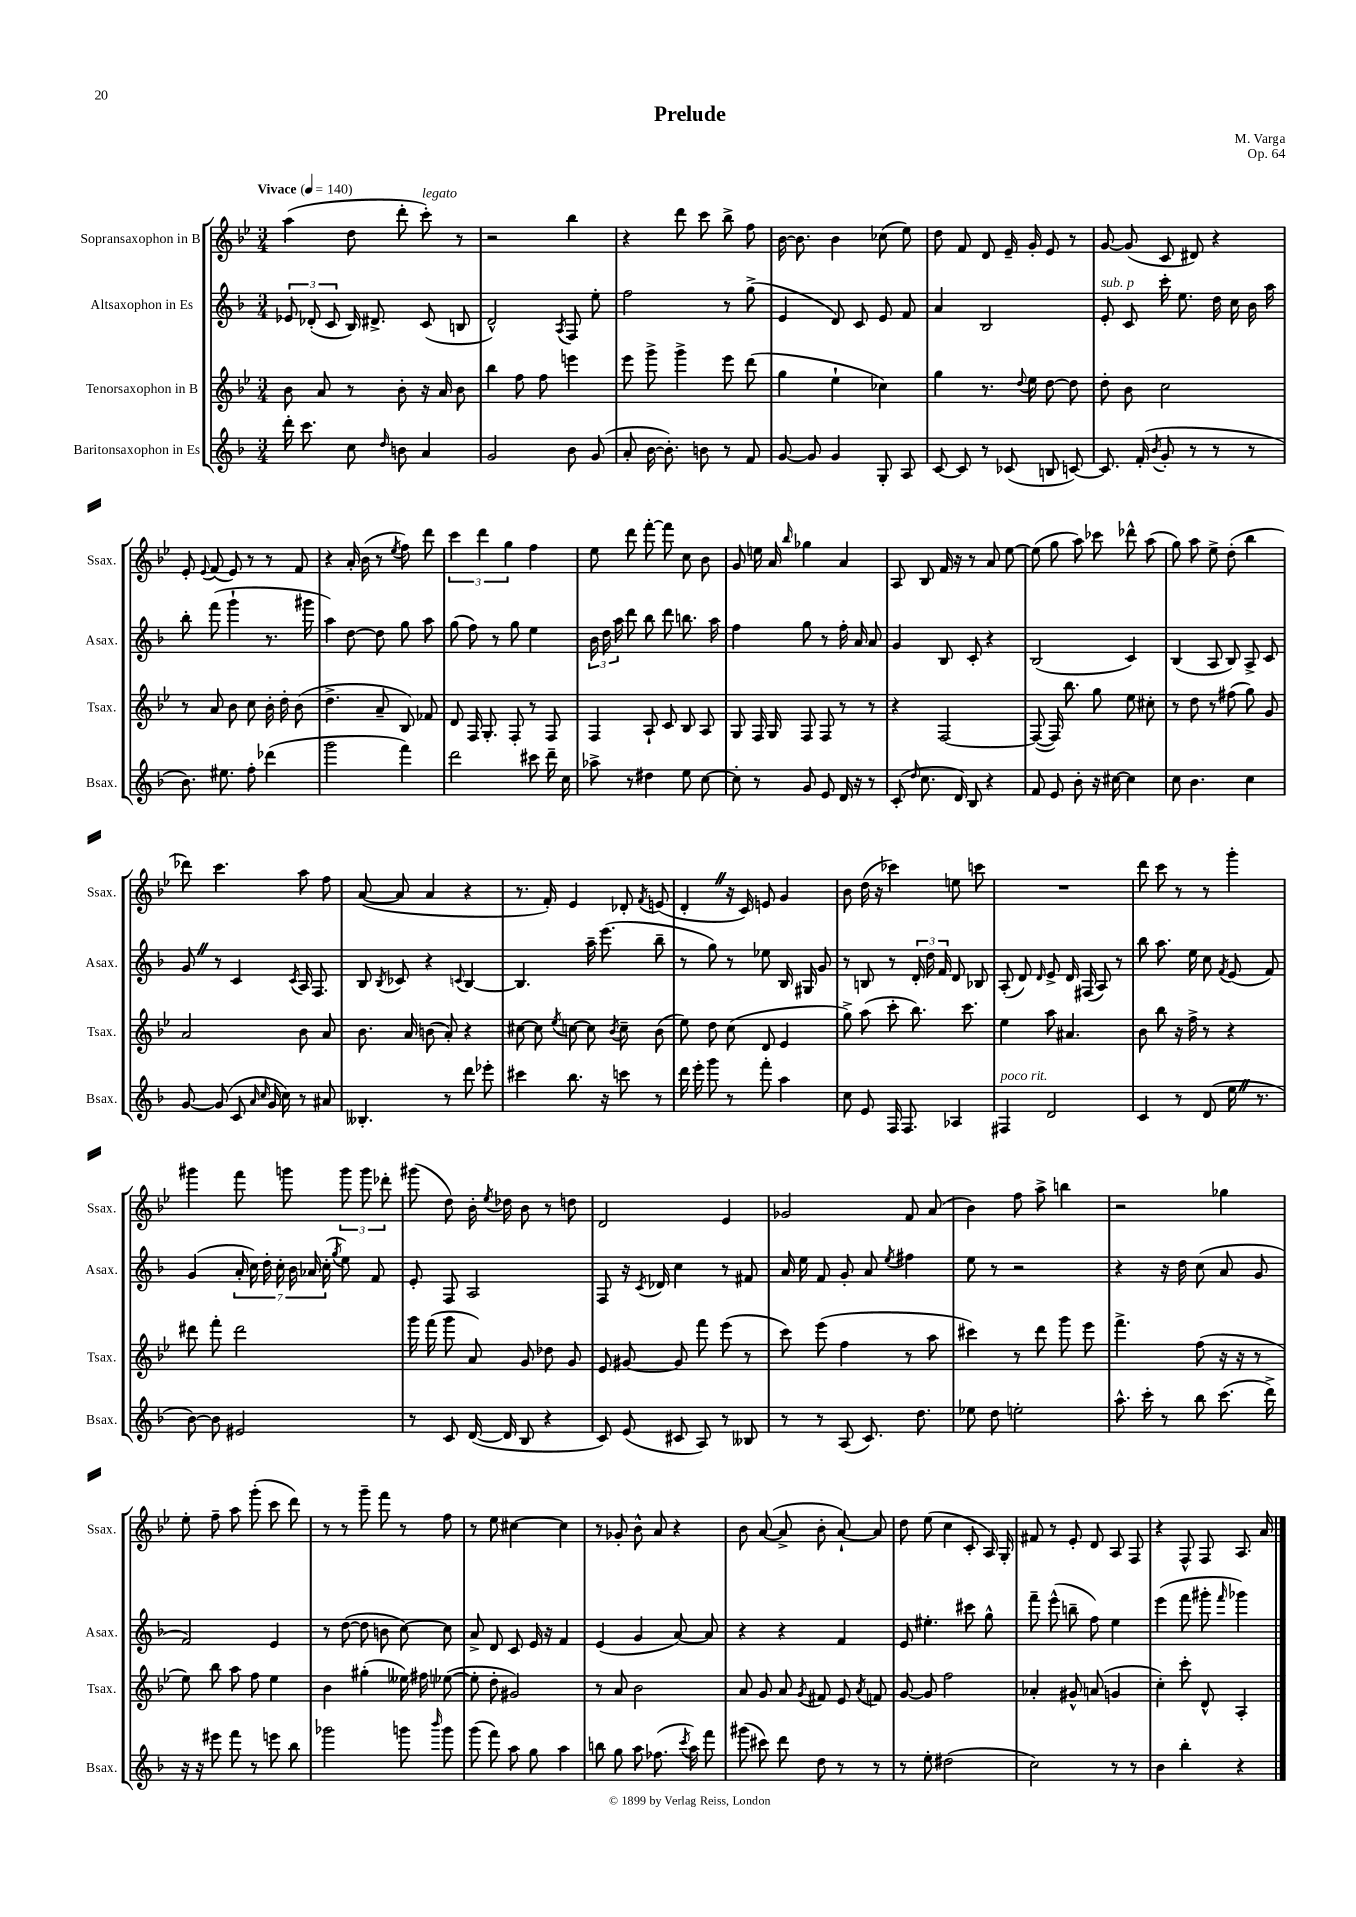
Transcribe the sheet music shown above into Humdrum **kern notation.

**kern	**kern	**kern	**kern
*staff4	*staff3	*staff2	*staff1
*clefG2	*clefG2	*clefG2	*clefG2
*k[b-]	*k[b-e-]	*k[b-]	*k[b-e-]
*M3/4	*M3/4	*M3/4	*M3/4
*MM140	*MM140	*MM140	*MM140
16ddd'	8b-	12e-	(4aa
8.ccc	.	.	.
.	.	(12d-'	.
.	8a	.	.
.	.	12c	.
8cc	8r	16B-)	8dd
.	.	8.d#^	.
16qqdd	.	.	.
8b	8b-'	.	8ddd'
4a	16r	(8c	8ccc')
.	16a	.	.
.	8b-	8B	8r
=	=	=	=
2g	4bb-	2d^^)	2r
.	8ff	.	.
.	8ff	.	.
.	.	8qA	.
8b-	4eee	8F	4bb-
(8g	.	8ee'	.
=	=	=	=
8a'	8eee-	2ff	4r
[16b-	8ggg^	.	.
8.b-'])	.	.	.
.	4ggg^	.	8ddd
8b	.	.	8ccc
8r	8eee-	8r	8bb-^
8f	(8ddd	(8gg^	8ff
=	=	=	=
[8g	4gg	4e	[16b-
.	.	.	8.b-]
8g]	.	.	.
4g	4ee-`	8d)	4b-
.	.	8c	.
8G'	4cc-)	8e	(8cc-
8A	.	8f	8ee-)
=	=	=	=
[8c	4gg	4a	8dd
8c]	.	.	8f
8r	8.r	2B-	8d
(8c-	.	.	16e-~
.	8qqdd	.	.
.	16ee-	.	16g'
8B	[8dd	.	8e-
[8c)	8dd]	.	8r
=	=	=	=
8.c]	8dd'	8e'	[8g
.	8b-	8c	(8g]
(16f'	.	.	.
8qb-	.	.	.
8g'	2cc	16ccc'	8c
.	.	8.ee	.
8r	.	.	8d#)
8r	.	16dd	4r
.	.	16cc	.
8r	.	16b-	.
.	.	16aa	.
=	=	=	=
8.b-)	8r	8bb-'	8e-'
.	.	.	8qqe-
.	8a	(8fff	(8f
8.ee#	.	.	.
.	8b-	4ggg`	8e-)
8ff'	8cc	.	8r
(4ddd-	16b-'	8.r	8r
.	16dd'	.	.
.	(8b-	.	8f
.	.	16ggg#	.
=	=	=	=
2ggg	4.dd^	4aa)	4r
.	.	[8dd	16a'
.	.	.	(16b-
.	8a~	8dd]	8r
.	.	.	8qee-
4fff)	8B-)	8gg	8ff)
.	8f-	8aa	8ddd
=	=	=	=
2ddd	8d	(8gg	6ccc
.	16F	8ff)	.
.	.	.	6ddd
.	8.G'	.	.
.	.	8r	.
.	.	.	6gg
.	8F'	8gg	.
8ccc#	8r	4ee	4ff
16ddd~	8F	.	.
16cc	.	.	.
=	=	=	=
8aa-^	4F	24b-	8ee-
.	.	24dd	.
.	.	24aa	.
8r	.	8ddd	8ddd
4dd#	8A`	8bb-	[8fff'
.	8c	8ddd	8fff]
8ee	8B-	8.bb	8cc
[8cc	8A	.	8b-
.	.	16aa	.
=	=	=	=
8cc']	8G	4ff	8g
8r	16F	.	16ee
.	16G	.	16a
.	.	.	16qqbb-
8g	8F	8gg	4gg-
8e	8F	8r	.
16d	8r	16ff'	4a
16r	.	16a	.
8r	8r	8a	.
=	=	=	=
(8c'	4r	4g	8A
16qqdd	.	.	.
8.cc	.	.	8B-
.	[2F	8B-	16f
16d)	.	.	16r
8B-	.	8c'	8r
4r	.	4r	8a
.	.	.	[8ee-
=	=	=	=
8f	(8F_	(2B-	(8ee-]
8e	16F])	.	8gg
.	8.bb-	.	.
8b-'	.	.	8aa)
16r	8gg	.	8ccc-
[16cc#	.	.	.
4cc#]	8ee-	4c)	8ddd-^^
.	8cc#'	.	(8aa
=	=	=	=
8cc	8r	(4B-	8gg)
4.b-	8dd	.	8aa
.	8r	8A	8ee-^
.	(8ff#	8B-)	(8dd'
4cc	8gg)	8A^	4bb-
.	8g	8c	.
=	=	=	=
[8g	2a	8g	8ddd-)
(8g]	.	8r	4.ccc
8c	.	4c	.
16qqa	.	.	.
16qqcc	.	.	.
16g	.	.	.
16cc)	.	.	.
.	.	8qc	.
8r	8b-	16A	8aa
.	.	8.F	.
8a#	8a	.	8ff
=	=	=	=
4.B--'	8.b-	8B-	([8a
.	.	8qB-	.
.	.	8c-	8a]
.	16a	.	.
.	(8b	4r	4a
8r	8a')	.	.
.	.	8qqc	.
8ddd	4r	[4B-	4r
8eee-'	.	.	.
=	=	=	=
4ccc#	[8cc#	4.B-]	8.r
.	8cc#]	.	.
.	.	.	16f')
.	8qee-	.	.
8.bb-	[8cc	.	4e-
.	8cc]	16aa~	.
16r	.	(8.eee	.
.	8qb-	.	.
8ccc	8cc~	.	8d-'
.	.	.	8qf
8r	(8b-	8bb-~	(8e
=	=	=	=
16ddd	8ee-)	8r	4d'
16eee'	.	.	.
8ggg	8dd	8gg)	.
8r	(8cc	8r	16r
.	.	.	16c)
8fff'	8d	8ee-	8e
4aa	4e-	16B-	4g
.	.	16G#	.
.	.	8g	.
=	=	=	=
8cc	8gg^)	8r	8b-
8e	(8aa	8B	(16dd
.	.	.	16r
16F	8ccc'	8r	4ccc-)
8.F	.	.	.
.	8.bb-)	24d'	.
.	.	24dd	.
.	.	24f	.
4A-	.	8d	8ee
.	8.ccc	.	.
.	.	8B-	8ccc
=	=	=	=
4F#	4ee-	(8A'	2.r
.	.	8d)	.
.	.	16qqd	.
2d	8aa	8e^	.
.	4.a#	16d	.
.	.	(16F#	.
.	.	8A)	.
.	.	8r	.
=	=	=	=
4c	8b-	8bb-	8ddd
.	8bb-	8.aa	8ccc
8r	16r	.	8r
.	16ff^	16ee	.
(8d	8r	8cc	8r
.	.	8qf	.
16ee	4r	(8e	4ggg'
8.r	.	.	.
.	.	8f)	.
=	=	=	=
[8b-)	8ddd#	(4g	4ggg#
8b-]	8fff'	.	.
2e#	2ddd#	28a'	8fff
.	.	28cc)	.
.	.	28dd'	.
.	.	28cc'	.
.	.	.	8ggg
.	.	28b-	.
.	.	28a-	.
.	.	(28cc'	.
.	.	8qgg	.
.	.	8ee)	12ggg
.	.	.	12ggg
.	.	8f	.
.	.	.	12ddd-'
=	=	=	=
8r	16ggg	8e'	(8ggg#
.	(16fff	.	.
8c	8ggg	8F	8dd)
([16d	8a)	2A	16b-'
.	.	.	8qee-
16d]	.	.	16dd-
8B-	8g	.	8b-
4r	8dd-	.	8r
.	8g	.	8dd
=	=	=	=
8c)	8e-	8F	2d
(8e	[8g#	16r	.
.	.	8qc	.
.	.	16d-	.
8c#	8g#]	4cc	.
8A)	8fff	.	.
8r	(8eee-	8r	4e-
8B--	8r	8f#	.
=	=	=	=
8r	8ccc)	16a	2g-
.	.	16ee	.
8r	(8eee-	8f	.
(8A	4ff	8g'	.
8.c)	.	8a	.
.	.	8qee	.
.	8r	4ff#	8f
8.dd	.	.	.
.	8aa	.	(8a
=	=	=	=
8ee-	4ccc#)	8ee	4b-)
8dd	.	8r	.
2ee'	8r	2r	8ff
.	8ddd	.	8aa^
.	8ggg	.	4bb
.	8eee-	.	.
=	=	=	=
8.aa^^	4.fff^	4r	2r
16ccc'	.	.	.
8r	.	16r	.
.	.	16dd	.
8bb-	(8ff	(8cc	.
(8.ccc	16r	8a	4gg-
.	16r	.	.
.	8r	8g	.
16ddd^)	.	.	.
=	=	=	=
16r	8ee-)	2f)	8ee-'
16r	.	.	.
8eee#	8bb-	.	8ff~
8fff	8aa	.	8aa
8r	8ff	.	(8ggg'
8eee	4ee-	4e	8ccc
8bb-	.	.	8ddd)
=	=	=	=
2ggg-	4b-	8r	8r
.	.	([8dd	8r
.	(4gg#'	8dd]	8ggg~
.	.	8b	8fff
8ggg	16ee--)	[8cc)	8r
.	16ff#	.	.
16qqbbb-	.	.	.
8ggg	([8ee-	8cc]	8ff
=	=	=	=
(8ggg	8ee-']	8a^	8r
8fff)	8dd'	8d	8ee-
8aa	2g#)	8c	[4cc#
8gg	.	16e	.
.	.	16r	.
4aa	.	4f	4cc#]
=	=	=	=
8bb	8r	(4e	8r
8gg	8a	.	8g-'
8aa	2b-	4g	8b-^^
(8.ff-	.	.	8a
.	.	[8a)	4r
8qccc	.	.	.
16aa)	.	.	.
8fff	.	8a]	.
=	=	=	=
(8ggg#	8a	4r	8b-
8ccc#)	8g	.	([8a
8ddd	8a	4r	8a^]
.	8qg	.	.
8dd	8f#	.	8b-'
8r	8e-	4f	[8a`)
.	8qa	.	.
8r	8f	.	8a]
=	=	=	=
8r	[8g	8e	8dd
8ee'	8g]	4.ee#'	(8ee-
(2dd#	2ff	.	4cc
.	.	8ccc#	8c'
.	.	8gg^^	16A)
.	.	.	16G'
=	=	=	=
2cc)	4a-'	8fff~	8f#
.	.	(8eee^^	8r
.	8g#^^	8bb~	8e-'
.	(8a	8ff)	8d
8r	4g	4ee	8A
8r	.	.	8F
=	=	=	=
4b-	4cc')	(4eee	4r
4bb-'	8ccc'	8fff	8F^^
.	8d^^	8ggg#'	8F
.	.	16qqfff	.
4r	4A'	4ggg-)	8.A
.	.	.	16a
==	==	==	==
*-	*-	*-	*-
